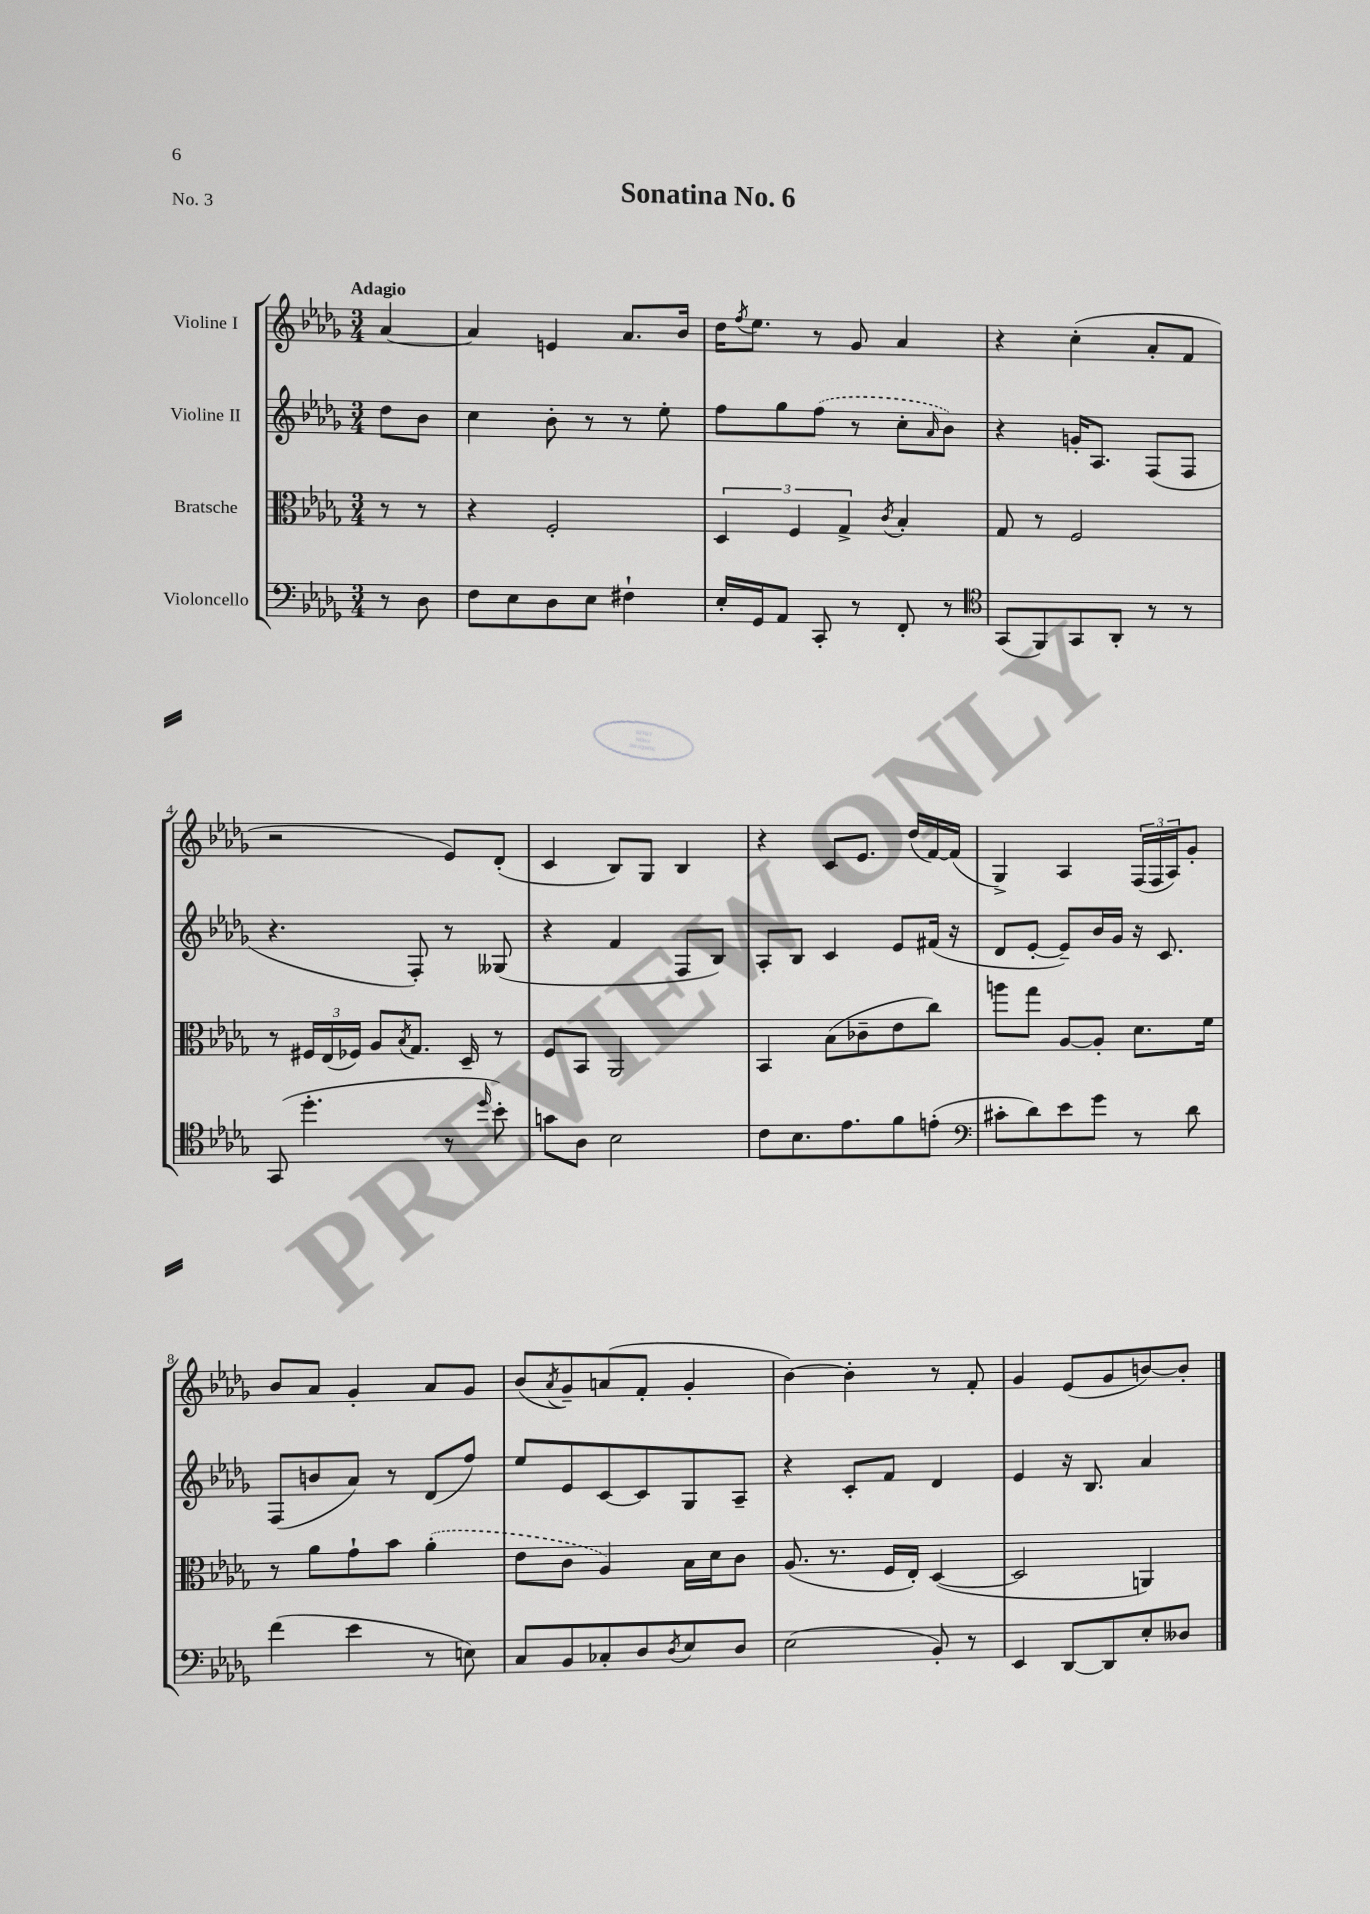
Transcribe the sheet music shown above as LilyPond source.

\header { title = "Sonatina No. 6" piece = "No. 3" }
<<
\new StaffGroup <<
\new Staff = "s0" \with { instrumentName = "Violine I" } {
    \clef treble \key des \major \numericTimeSignature \time 3/4 \partial 4 \tempo "Adagio"
    aes'4~ |
    aes'4 e'4 aes'8. bes'16 |
    des''16 \acciaccatura { f''8 } ees''8. r8 ges'8 aes'4 |
    r4 c''4-.( aes'8-. f'8 |
    r2 ees'8) des'8-.( |
    c'4 bes8) ges8 bes4 |
    r4 c'8 ees'8. des''16( f'16~) f'16( |
    ges4->) aes4 \tuplet 3/2 { f16( f16 aes16) } ges'8-. |
    bes'8 aes'8 ges'4-. aes'8 ges'8 |
    bes'8( \acciaccatura { aes'8 } ges'8--) a'8( f'8-. ges'4-. |
    bes'4~) bes'4-. r8 f'8-. |
    ges'4 ees'8( ges'8 b'8~) b'8-. \bar "|." |
}
\new Staff = "s1" \with { instrumentName = "Violine II" } {
    \clef treble \key des \major \numericTimeSignature \time 3/4 \partial 4
    des''8 bes'8 |
    c''4 bes'8-. r8 r8 ees''8-. |
    f''8 ges''8 \once \slurDashed f''8( r8 c''8-. \grace { aes'16 } bes'8) |
    r4 g'16-. aes8. f8( f8 |
    r4. f8-.) r8 geses8( |
    r4 f'4 f8 bes8) |
    aes8-. bes8 c'4 ees'8 fis'16( r16 |
    des'8 ees'8~-. ees'8--) bes'16 ges'16 r16 c'8. |
    f8( b'8 aes'8) r8 des'8( f''8) |
    ees''8 ees'8 c'8~ c'8 ges8 aes8-- |
    r4 c'8-. f'8 des'4 |
    ees'4 r16 bes8. aes'4 \bar "|." |
}
\new Staff = "s2" \with { instrumentName = "Bratsche" } {
    \clef alto \key des \major \numericTimeSignature \time 3/4 \partial 4
    r8 r8 |
    r4 f2-. |
    \tuplet 3/2 { des4 f4 ges4-> } \acciaccatura { c'8 } bes4-. |
    ges8 r8 f2 |
    r8 \tuplet 3/2 { fis16 ees16( fes16) } aes8 \acciaccatura { bes8 } ges8. des16-- r8 |
    f8 bes,8 aes,2 |
    bes,4 bes8( ces'8-- ees'8 c''8) |
    a''8 ges''8 aes8~ aes8-. des'8. f'16 |
    r8 aes'8 ges'8-! bes'8 \once \slurDashed aes'4-.( |
    ees'8 c'8 aes4) bes16 des'16 c'8 |
    aes8.( r8. f16 ees16-.) des4~( |
    des2 a,4) \bar "|." |
}
\new Staff = "s3" \with { instrumentName = "Violoncello" } {
    \clef bass \key des \major \numericTimeSignature \time 3/4 \partial 4
    r8 des8 |
    f8 ees8 des8 ees8 fis4-! |
    ees16-. ges,16 aes,8 c,8-. r8 f,8-. r8 |
    \clef tenor ges,8( f,8) ges,8 aes,8-. r8 r8 |
    ges,8( des''4.-. r8 \grace { des''16 } bes'8-.) |
    g'8 aes8 bes2 |
    c'8 bes8. ees'8. f'8 e'8-.( |
    \clef bass cis'8-. des'8) ees'8 ges'8 r8 des'8 |
    f'4( ees'4 r8 e8) |
    c8 bes,8 ces8-. des8 \acciaccatura { des8 } ees8 des8 |
    ees2( bes,8-.) r8 |
    ees,4 des,8~ des,8 ees8-. deses8 \bar "|." |
}
>>
>>
